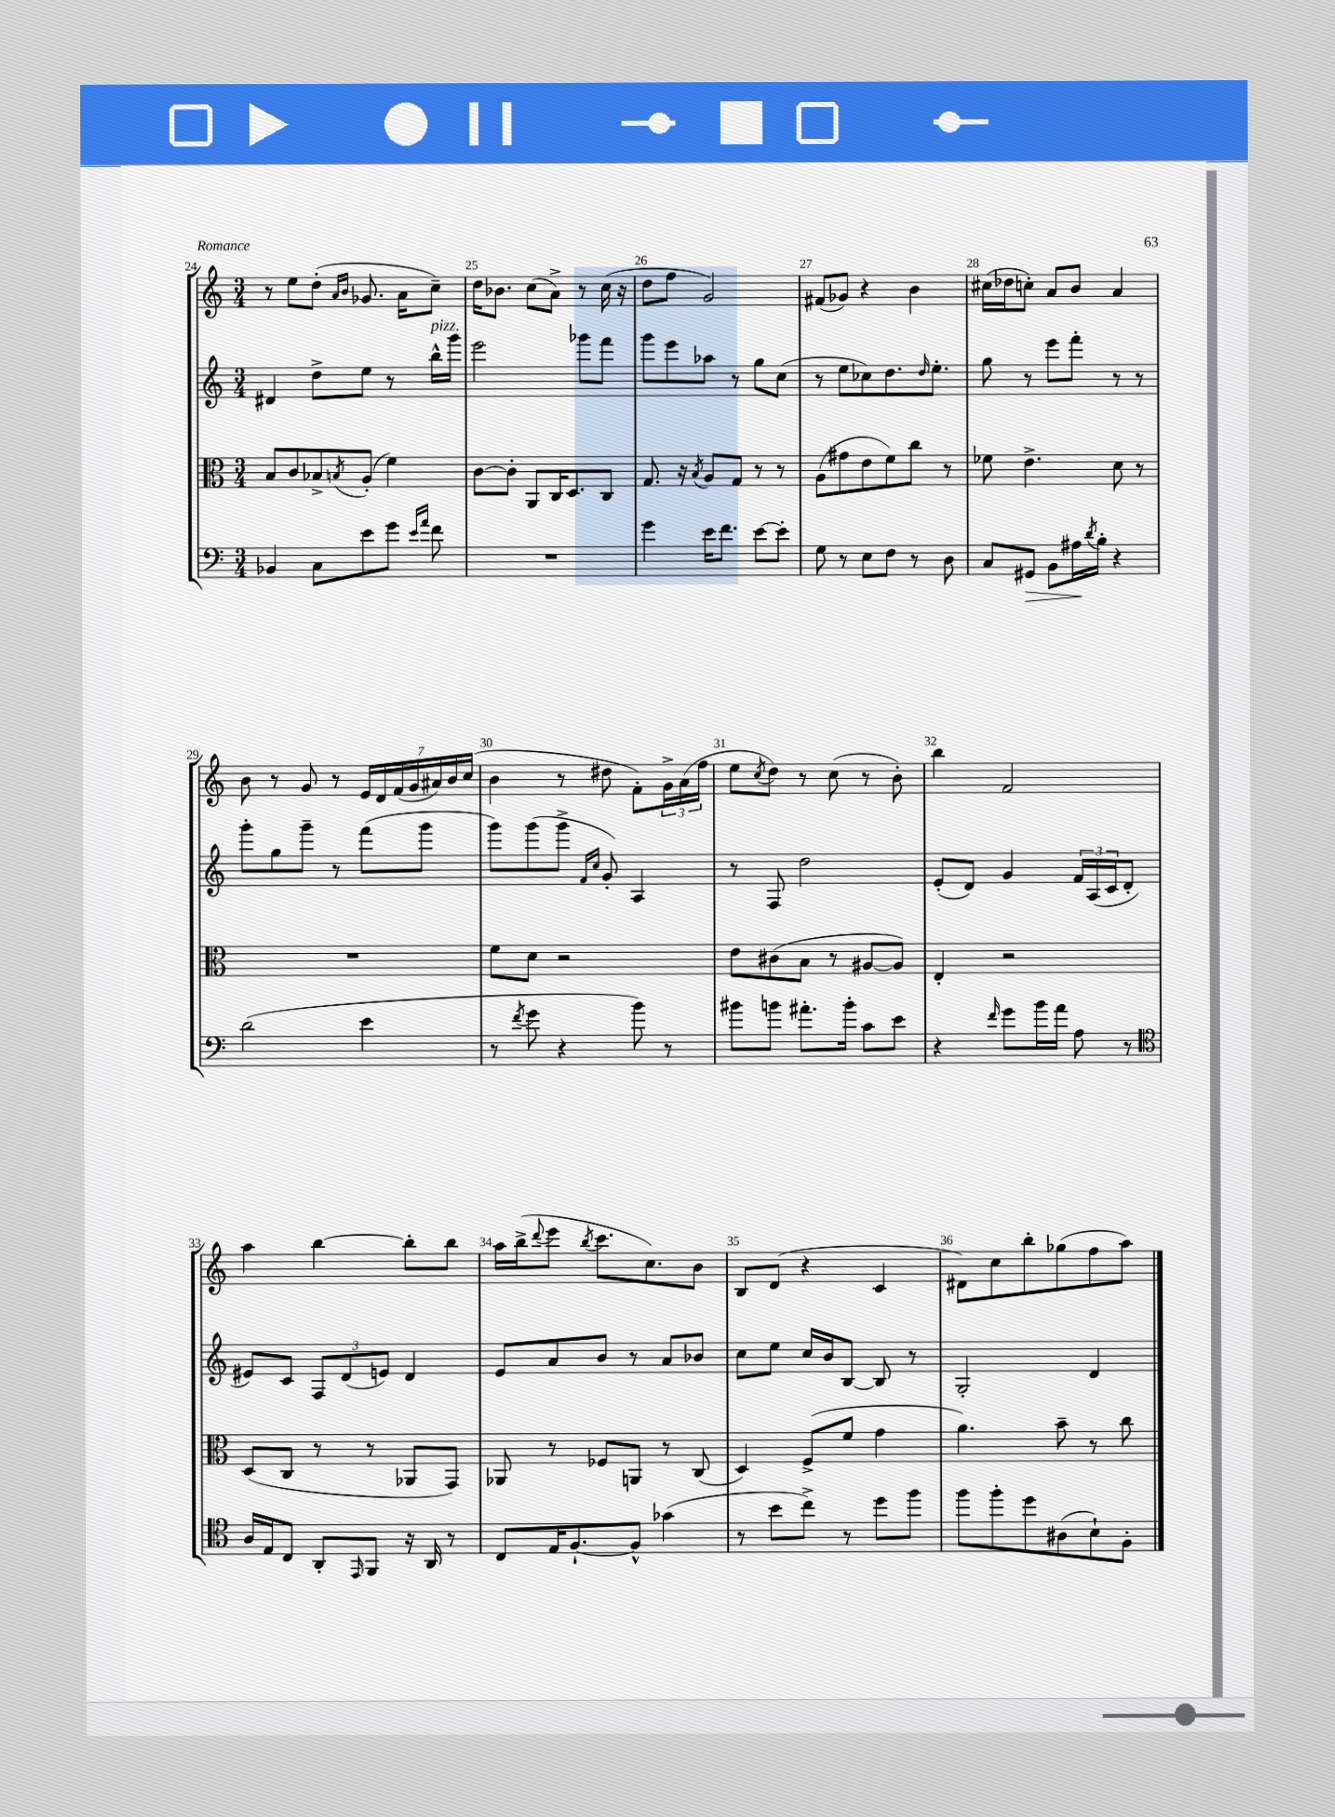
<<
\new StaffGroup <<
\new Staff = "s0" {
    \clef treble \key c \major \numericTimeSignature \time 3/4
    r8 e''8 d''8-.( \grace { a'16 b'16 } ges'8. a'16 c''8--) |
    d''16 bes'8. c''8( a'8->) r8 c''16( r16 |
    d''8 f''8 g'2) |
    fis'8( ges'8) r4 b'4 |
    cis''16( des''16 c''8-.) a'8 b'8 a'4 |
    b'8 r8 g'8 r8 \tuplet 7/4 { e'16 d'16 f'16( g'16 ais'16) b'16 c''16( } |
    b'4 r8 dis''8 f'8-.) \tuplet 3/2 { g'16-> a'16( f''16 } |
    e''8 \acciaccatura { c''8 } d''8) r8 c''8( r8 b'8-.) |
    b''4 f'2 |
    a''4 b''4~ b''8-. b''8 |
    a''16 b''16->( \appoggiatura { d'''8 } e'''8 \acciaccatura { b''8 } c'''8. c''8.) b'8 |
    b8 d'8( r4 c'4 |
    dis'8) c''8 b''8-. ges''8( f''8 a''8) \bar "|." |
}
\new Staff = "s1" {
    \clef treble \key c \major \numericTimeSignature \time 3/4
    dis'4 d''8-> e''8 r8 b''16-^^\markup { \italic "pizz." } g'''16 |
    e'''2 ges'''8 f'''8 |
    g'''8 e'''8 aes''8 r8 g''8 c''8( |
    r8 e''8 ces''8) d''8. \grace { d''16 } e''8.-. |
    g''8 r8 e'''8 f'''8-. r8 r8 |
    g'''8-. g''8 g'''8-- r8 f'''8( g'''8 |
    g'''8) g'''8( g'''8-> \grace { f'16 c''16 } g'8-.) a4 |
    r8 f8 d''2 |
    e'8-.( d'8) g'4 \tuplet 3/2 { f'16 a16( c'16 } d'8-. |
    eis'8) c'8 \tuplet 3/2 { f8 d'8( e'8) } d'4 |
    e'8 a'8 b'8 r8 a'8 bes'8 |
    c''8 e''8 c''16 b'16 b8~ b8 r8 |
    g2-. d'4 \bar "|." |
}
\new Staff = "s2" {
    \clef alto \key c \major \numericTimeSignature \time 3/4
    b8 c'8 bes8-> \acciaccatura { b8 } a8-.( f'4) |
    c'8~ c'8-. a,8 c16 d8. c8 |
    g8. r16 \acciaccatura { b8 } a8 g8 r8 r8 |
    a8( gis'8 e'8 f'8) c''8 r8 |
    fes'8 e'4.-> d'8 r8 |
    R2. |
    f'8 d'8 r2 |
    e'8 cis'8( b8 r8 ais8~ ais8) |
    e4-. r2 |
    d8( c8 r8 r8 aes,8 g,8) |
    aes,8 r8 fes8 a,8 r8 c8( |
    d4) f8->( f'8 g'4 |
    a'4.) b'8-- r8 c''8 \bar "|." |
}
\new Staff = "s3" {
    \clef bass \key c \major \numericTimeSignature \time 3/4
    bes,4 c8 e'8 g'8 \grace { e'16 a'16 } f'8 |
    R2. |
    g'4 e'16 f'8. e'8~ e'8-. |
    g8 r8 e8 f8 r8 d8 |
    c8 gis,8\> b,8 ais16\! \acciaccatura { d'8 } b16-. r4 |
    d'2( e'4 |
    r8 \acciaccatura { f'8 } g'8 r4 b'8) r8 |
    bis'8 b'8 ais'8.-. b'16-. c'8 e'8 |
    r4 \grace { f'16 } g'8 b'16 a'16 a8 r8 |
    \clef tenor a16 e16 c8 a,8-. \grace { e,16 } f,8 r16 a,16 r8 |
    c8 e16 f8.~-! f8-^ ges'4( |
    r8 b'8 c''8->) r8 d''8 f''8 |
    f''8 f''8-. d''8 ais8( b8-!) f8-. \bar "|." |
}
>>
>>
\layout { \context { \Score currentBarNumber = #24 \override BarNumber.break-visibility = ##(#f #t #t) barNumberVisibility = #all-bar-numbers-visible } }
